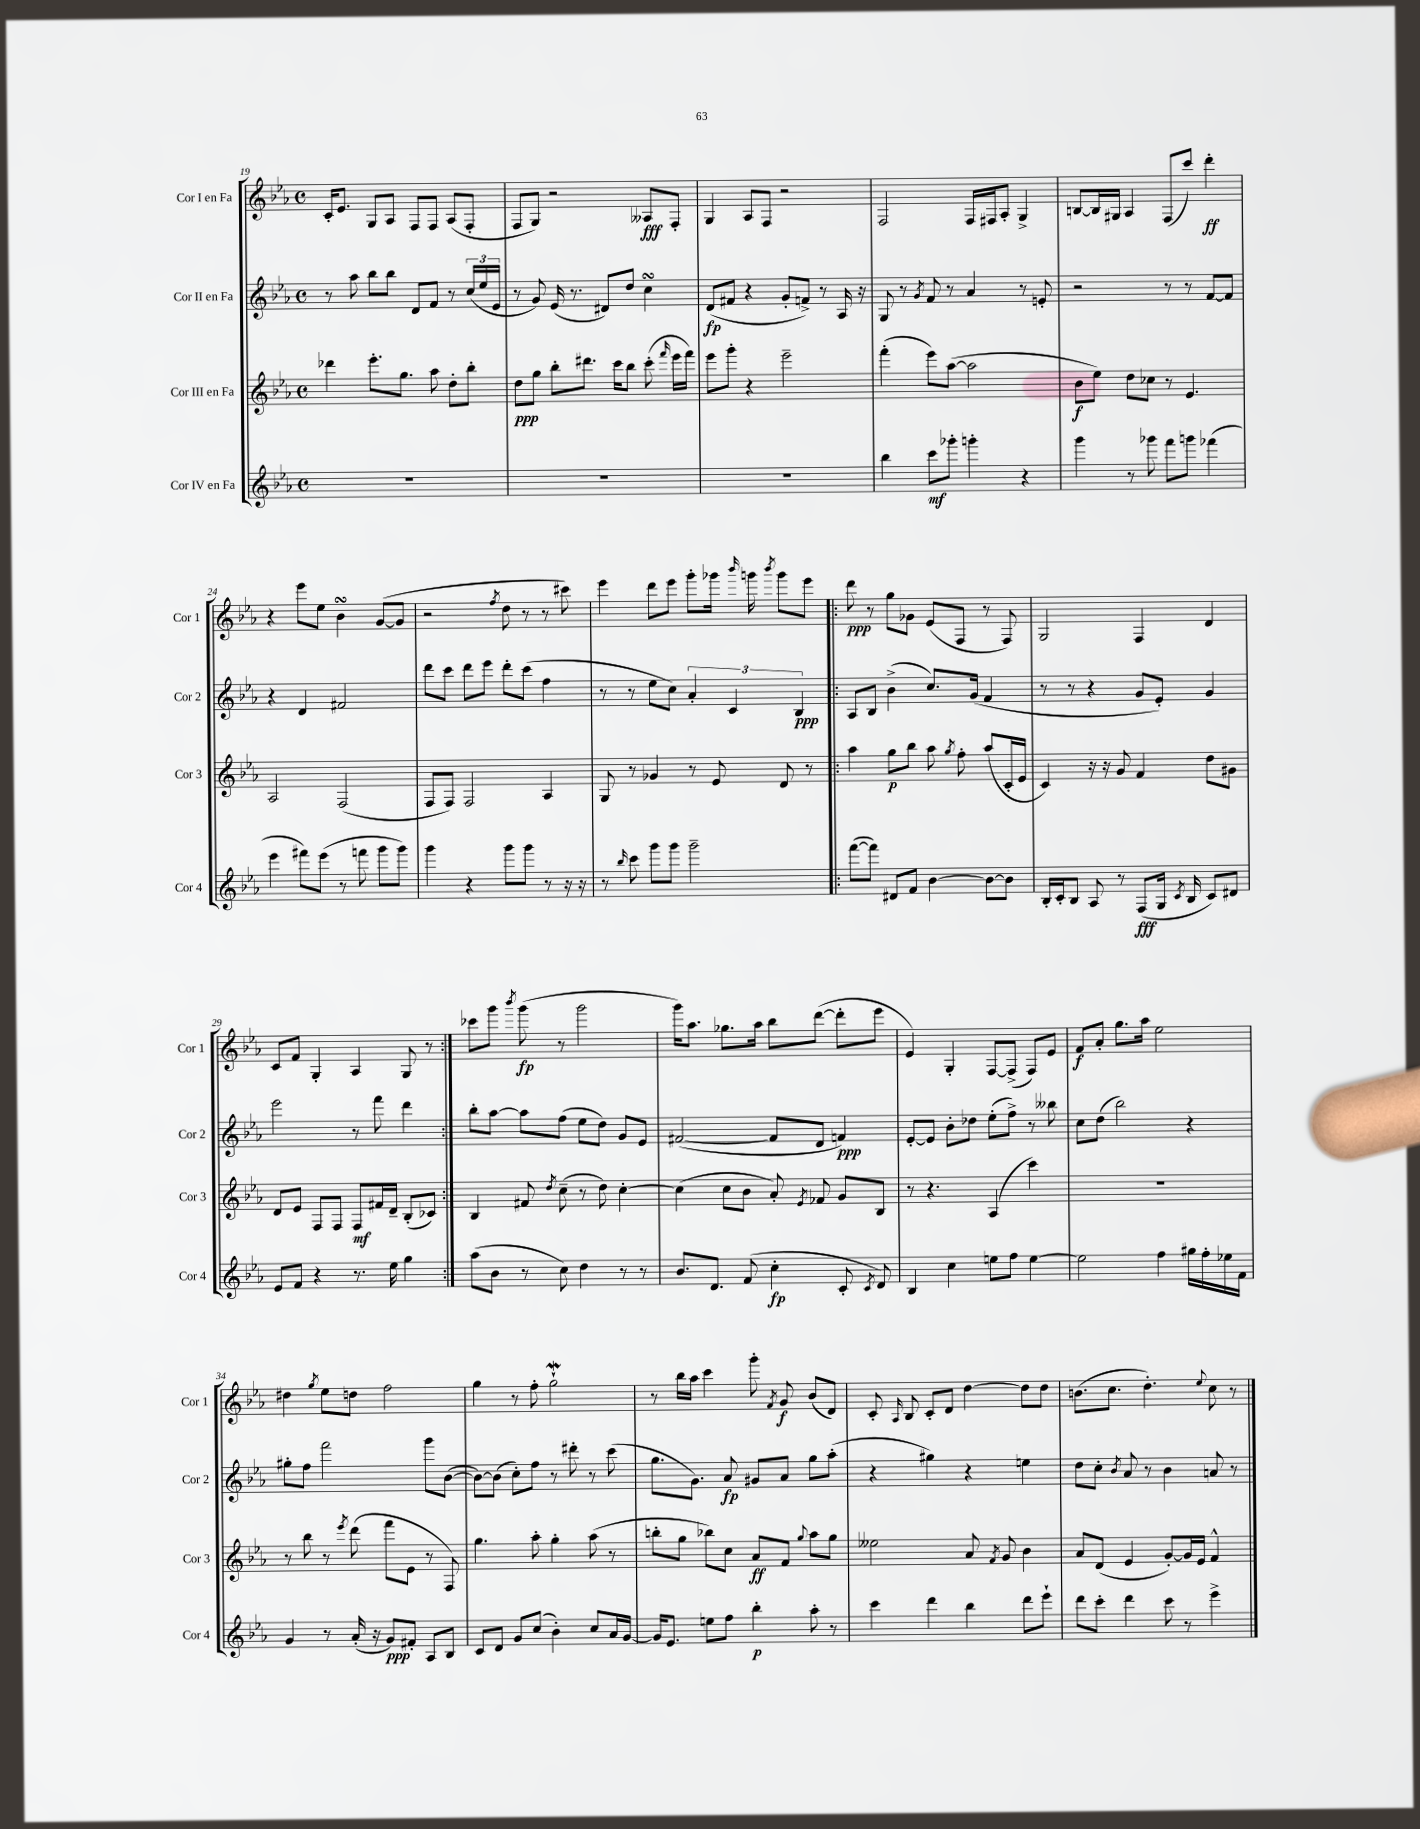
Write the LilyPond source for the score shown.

<<
\new StaffGroup <<
\new Staff = "s0" \with { instrumentName = "Cor I en Fa" shortInstrumentName = "Cor 1" } {
    \clef treble \key ees \major \defaultTimeSignature \time 4/4
    \autoBeamOff c'16[-. ees'8.] g8[ aes8] f8[ f8] aes8[( f8]-. |
    f8[ g8]) r2 aeses8[\fff f8]-. |
    g4 aes8[ f8] r2 |
    f2 f16[ fis16 aes8]-. g4-> |
    b8[~ b16 gis16] aes4 f8[( c'''8]) d'''4-.\ff |
    r4 ees'''8[ ees''8] bes'4\turn g'8[~( g'8] |
    r2 \acciaccatura { f''8 } d''8 r8 r8 cis'''8) |
    ees'''4 d'''8[ ees'''8] g'''8[-. ges'''16] \grace { bes'''16 } g'''16 \acciaccatura { bes'''8 } g'''8[ ees'''8] |
    \repeat volta 2 { d'''8\ppp r8 g''8[ ges'8] ees'8[( f8] r8 f8) |
    g2 f4 d'4 |
    c'8[ f'8] g4-. aes4 g8 r8 | }
    ces'''8[ g'''8] \acciaccatura { bes'''8 } g'''8\fp( r8 g'''2 |
    g'''16[) aes''8.] ges''8.[ aes''16] bes''8[ d'''8]~( d'''8[-. ees'''8] |
    ees'4) g4-. f8[~ f8]->( f8[) ees'8] |
    f'8[\f aes'8]-. g''8.[ aes''16] ees''2 |
    dis''4 \acciaccatura { g''8 } ees''8[ d''8] f''2 |
    g''4 r8 f''8-. g''2-!\mordent |
    r8 bes''16[ aes''16] c'''4 g'''8-. \acciaccatura { f'8 } g'8\f bes'8[( d'8]) |
    c'8-. \grace { aes16 } bes8 c'8[-. d'8] d''4~ d''8[ d''8] |
    b'8.[( c''8.] d''4.-.) \appoggiatura { ees''8 } c''8 r8 \bar "|." |
}
\new Staff = "s1" \with { instrumentName = "Cor II en Fa" shortInstrumentName = "Cor 2" } {
    \clef treble \key ees \major \defaultTimeSignature \time 4/4
    \autoBeamOff r8 aes''8 bes''8[ bes''8] d'8[ f'8] r8 \tuplet 3/2 { c''16[( ees''16 ees'16] } |
    r8 g'8) ees'16( r8. dis'8[) d''8] c''4\turn |
    d'8[\fp( fis'8] r4 g'8[-. f'8]->) r8 aes16 r16 |
    g8 r8 \acciaccatura { g'8 } f'8 r8 aes'4 r8 e'8-. |
    r2 r8 r8 f'8[~ f'8] |
    r4 d'4 fis'2 |
    d'''8[ c'''8] d'''8[ ees'''8] d'''8[-. c'''8]( f''4 |
    r8 r8 ees''8[ c''8]) \tuplet 3/2 { aes'4-. c'4 bes4\ppp } |
    \repeat volta 2 { aes8[ bes8] bes'4->( c''8.[) g'16]( f'4 |
    r8 r8 r4 g'8[ ees'8]-.) g'4 |
    ees'''2 r8 f'''8 d'''4 | }
    bes''8[-. aes''8]~ aes''8[ f''8]( ees''8[ d''8]) g'8[ ees'8] |
    fis'2~( fis'8[ d'8] f'4\ppp) |
    ees'8[~-. ees'8] bes'8[-. des''8] ees''8[-.( f''8]->) r8 beses''8 |
    c''8[ d''8]( bes''2) r4 |
    gis''8[-. f''8] f'''2 g'''8[ bes'8]~( |
    bes'8[~) bes'8]( c''8[-.) f''8] r8 dis'''8-. r8 c'''8( |
    g''8.[ g'8.]) aes'8\fp gis'8[ aes'8] g''8[ aes''8]-.( |
    r4 gis''4) r4 e''4 |
    d''8[ c''8]-. \acciaccatura { bes'8 } aes'8 r8 bes'4 a'8 r8 \bar "|." |
}
\new Staff = "s2" \with { instrumentName = "Cor III en Fa" shortInstrumentName = "Cor 3" } {
    \clef treble \key ees \major \defaultTimeSignature \time 4/4
    \autoBeamOff des'''4 ees'''8.[-. g''8.] aes''8 d''8[-. bes''8]-. |
    d''8[\ppp g''8] bes''8[-. dis'''8.] c'''16[ bes''8] c'''8-.( \grace { f'''16 } ees'''16[ f'''16]) |
    ees'''8[ g'''8]-. r4 ees'''2-- |
    f'''4-.( ees'''8[) aes''8]~( aes''2 |
    bes'8[\f ees''8]) d''8[ ces''8] r8 ees'4. |
    aes2 f2( |
    f8[ f8]) f2 aes4 |
    g8 r8 ges'4 r8 ees'8 d'8 r8 |
    \repeat volta 2 { aes''4 g''8[\p bes''8] aes''8 \acciaccatura { g''8 } f''8-. aes''8[( c'16-. ees'16] |
    c'4) r16 r16 g'8 f'4 d''8[ gis'8] |
    d'8[ ees'8] f8[ f8] f8[\mf fis'16 d'16]-- bes8[-.( ces'8]) | }
    bes4 fis'8 \acciaccatura { d''8 } c''8--( r8 d''8) c''4~-. |
    c''4( c''8[ bes'8] aes'8-.) \acciaccatura { ees'8 } fes'8 g'8[ bes8] |
    r8 r4. aes4( c'''4) |
    R1 |
    r8 bes''8 r8 \acciaccatura { ees'''8 } d'''8( f'''8[ ees'8] r8 f8) |
    g''4. aes''8-. g''4-. aes''8( r8 |
    b''8[-. g''8] bes''8[) c''8] aes'8[\ff f'8] \appoggiatura { g''8 } aes''8[ g''8] |
    eeses''2 aes'8 \acciaccatura { f'8 } g'8 bes'4 |
    aes'8[ d'8]( ees'4 g'8[~-.) g'16 ees'16] f'4-^ \bar "|." |
}
\new Staff = "s3" \with { instrumentName = "Cor IV en Fa" shortInstrumentName = "Cor 4" } {
    \clef treble \key ees \major \defaultTimeSignature \time 4/4
    \autoBeamOff R1 |
    R1 |
    R1 |
    bes''4 c'''8[\mf ges'''8]-. g'''4-. r4 |
    g'''4 r8 ges'''8 f'''8[ g'''8] fes'''4( |
    ees'''4 fis'''8[) ees'''8]( r8 f'''8 g'''8[ g'''8]) |
    g'''4 r4 g'''8[ g'''8] r8 r16 r16 |
    r8 \grace { bes''16 } c'''8 g'''8[ g'''8] g'''2-- |
    \repeat volta 2 { f'''8[~( f'''8]) dis'8[ f'8] bes'4~ bes'8[~ bes'8] |
    bes16[-. c'16-. bes8] aes8 r8 f8[\fff( g16] \acciaccatura { c'8 } bes16 c'8[) dis'8] |
    ees'8[ f'8] r4 r8. ees''16 g''4 | }
    aes''8[( bes'8] r8 c''8) d''4 r8 r8 |
    bes'8.[ d'8.] f'8( c''4-.\fp c'8-. \acciaccatura { c'8 } d'8) |
    bes4 c''4 e''8[ f''8] e''4~ |
    e''2 f''4 gis''16[ f''16-. ees''16 f'16] |
    g'4 r8 aes'16-.( r16 g'8[\ppp) fis'8]-. aes8[ bes8] |
    c'8[ d'8] g'8[ c''8]( bes'4-.) c''8[ aes'16 g'16]~ |
    g'16[ ees'8.] e''8[ f''8] bes''4-.\p aes''8-. r8 |
    c'''4 d'''4 bes''4 d'''8[ ees'''8]-! |
    d'''8[ c'''8]-. d'''4 c'''8 r8 ees'''4-> \bar "|." |
}
>>
>>
\layout { \context { \Score currentBarNumber = #19 } }
